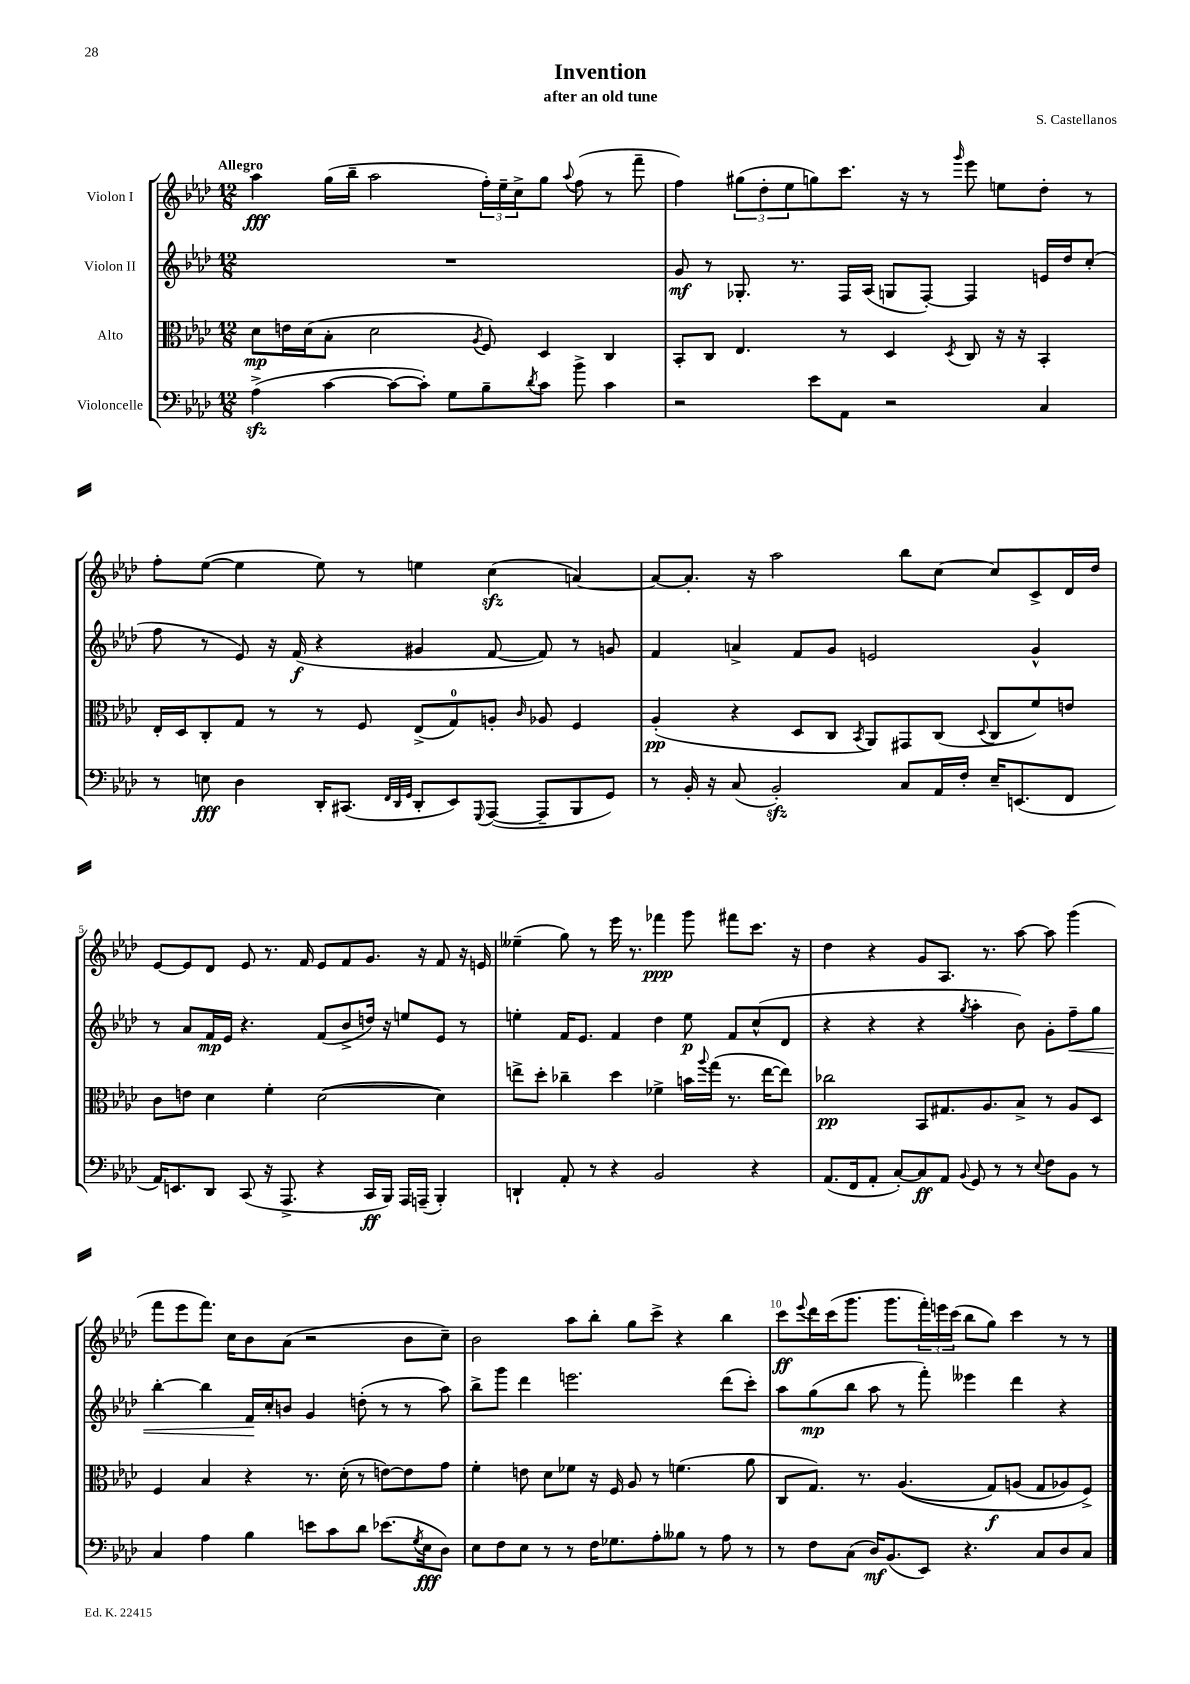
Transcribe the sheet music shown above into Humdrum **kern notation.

**kern	**kern	**kern	**kern
*staff4	*staff3	*staff2	*staff1
*clefF4	*clefC3	*clefG2	*clefG2
*k[b-e-a-d-]	*k[b-e-a-d-]	*k[b-e-a-d-]	*k[b-e-a-d-]
*M12/8	*M12/8	*M12/8	*M12/8
(4A-^\	8d-\L	1.r	4aa-\
.	16e\L	.	.
.	(16d-\J	.	.
[4c\	8B-'\J	.	(16gg\LL
.	.	.	16bb-~\JJ
.	2d-\	.	2aa-\
8c\_L	.	.	.
8c'\]J)	.	.	.
8G\L	.	.	.
.	8qA-/	.	.
8B-~\	8F/)	.	24ff'\LL)
.	.	.	24ee-~\
.	.	.	24cc^\J
8qd-/	.	.	.
8c\J	4D-/	.	8gg\J
.	.	.	8qqaa-/
8b-^\	.	.	(8ff\
4c\	4C/	.	8r
.	.	.	8fff~\
=	=	=	=
2r	8BB-'/L	8g/	4ff\)
.	8C/J	8r	.
.	4.E-/	8.G-'/	(12gg#\L
.	.	.	12dd-'\
.	.	.	12ee-\
.	.	8.r	.
8e-\L	.	.	8gg\)
8AA-\J	8r	16F/LL	8.ccc\J
.	.	(16A-/JJ	.
2r	4D-/	8G/L	.
.	.	.	16r
.	.	[8F'/J)	8r
.	8qD-/	.	16qqggg/
.	8C/	4F/]	8eee-\
.	16r	.	8ee\L
.	16r	.	.
4C/	4BB-'/	16e/LL	8dd-'\J
.	.	16dd-/J	.
.	.	(8cc'/J	8r
=	=	=	=
8r	16E-'/LL	8ff\	8ff'\L
.	16D-/J	.	.
8E\	8C'/	8r	([8ee-\J
4D-\	8G/J	8e-/)	4ee-\]
.	8r	16r	.
.	.	(16f/	.
16DD-'/LK	8r	4r	8ee-\)
(8.CC#/J	.	.	.
.	8F/	.	8r
32qqFF/LLL	.	.	.
32qqDD-/	.	.	.
32qqGG/JJJ	.	.	.
8DD-'/L	(8E-^/L	4g#/	4ee\
8EE-/)	8G/)	.	.
8qqGGG/	.	.	.
([8AAA-/J	8A'/J	[8f/	(4cc\
.	16qqc/	.	.
8AAA-~/]L	8A-/	8f/])	.
8BBB-/	4F/	8r	[4a/)
8GG/J)	.	8g/	.
=	=	=	=
8r	(4A-'/	4f/	8a/_L
16BB-'/	.	.	8.a'/]J
16r	.	.	.
(8C/	4r	4a^/	.
.	.	.	16r
2BB-'/)	.	.	2aa-\
.	8D-/L	8f/L	.
.	8C/J	8g/J	.
.	8qBB-/	.	.
.	8AA-/L)	2e/	.
8C/L	8GG#/	.	8bb-\L
16AA-/L	(8C/J	.	[8cc\J
16F'/JJ	.	.	.
.	8qqD-/	.	.
16E-~/LK	8C/L	.	8cc/]L
(8.EE/	.	.	.
.	8f/)	4g^^/	8c^/
8FF/J	8e/J	.	16d-/L
.	.	.	16dd-/JJ
=	=	=	=
16AA-/LK)	8c\L	8r	[8e-/L
8.EE/	.	.	.
.	8e\J	8a-/L	8e-/]
8DD-/J	4d-\	16f/L	8d-/J
.	.	16e-/JJ	.
(8CC/	.	4.r	8e-/
16r	4f'\	.	8.r
8.AAA-^/	.	.	.
.	.	.	16f/
4r	([2d-\	(8f/L	8e-/L
.	.	8b-^/	8f/
16CC/LL	.	16dd/Jk)	8.g/J
16BBB-/JJ)	.	16r	.
16AAA-/LL	.	8ee/L	.
(16AAA~/JJ	.	.	16r
4BBB-'/)	4d-\])	8e-/J	8f/
.	.	8r	16r
.	.	.	16e/
=	=	=	=
4DD`/	8ee^\L	4ee'\	(4ee--~\
.	8dd-'\J	.	.
8AA-'/	4cc-~\	16f/LK	8gg\)
.	.	8.e-/J	.
8r	.	.	8r
4r	4dd-\	4f/	16eee-\
.	.	.	8.r
2BB-/	4f-^\	4dd-\	4fff-\
.	16b\LL	8ee\	8ggg\
.	8qqaa-/	.	.
.	(16gg\JJ	.	.
.	8.r	8f/L	8fff#\L
4r	.	(8cc^^/	8.ccc\J
.	[16ee\LK	.	.
.	8ee\]J)	8d-/J	.
.	.	.	16r
=	=	=	=
(8.AA-/L	2cc-\	4r	4dd-\
16FF/k	.	.	.
8AA-'/J	.	4r	4r
[8C'/L)	.	.	.
8C/]	8BB-/L	4r	8g/L
8AA-/J	8.G#/	.	8.A-/J
8qqBB-/	.	8qgg/	.
8GG/	.	4aa-'\	.
.	8.A-/	.	8.r
8r	.	.	.
8r	8B-^/J	8b-\)	[8aa-\
8qqE-/	.	.	.
8F\L	8r	8g'\L	8aa-\]
8BB-\J	8A-/L	8ff~\	(4ggg\
8r	8D-/J	8gg\J	.
=	=	=	=
4C/	4F/	[4bb-'\	8fff\L
.	.	.	8eee-\
4A-\	4B-/	4bb-\]	8.fff\J)
.	.	.	16cc\LK
4B-\	4r	16f/LL	8b-\
.	.	16cc'/J	.
.	.	8b/J	(8a-\J
8e\L	8.r	4g/	2r
8c\	.	.	.
.	(16d-'\	.	.
8d-\J	8r	(8dd'\	.
(8.e-\L	[8e\L)	8r	.
.	8e\]	8r	8b-\L
8qG/	.	.	.
16E-\k	.	.	.
8D-\J)	8g\J	8aa-\)	8cc~\J)
=	=	=	=
8E-\L	4f'\	8bb-^\L	2b-\
8F\	.	8ggg\J	.
8E-\J	8e\	4ddd-\	.
8r	8d-\L	.	.
8r	8f-\J	2.eee\	8aa-\L
16F\LK	16r	.	8bb-'\J
8.G-\	16F/	.	.
.	8A-/	.	8gg\L
8A-'\	8r	.	8ccc^\J
8B--\J	(4.f\	.	4r
8r	.	.	.
8A-\	.	(8ddd-\L	4bb-\
8r	8a-\	8ccc'\J)	.
=	=	=	=
8r	8C/L	8aa-\L	8ccc\L
.	.	.	8qqeee-/
8F\L	8.G/J)	(8gg\	16ddd-\L
.	.	.	(16ccc\J
(8C\J	.	8bb-\J	8.ggg\J
.	8.r	.	.
16D-/LK)	.	8aa-\	.
(8.BB-/	.	.	8.ggg\L
.	&((4.A-/	8r	.
8EE-/J)	.	8fff'\)	24fff'\L)
.	.	.	24eee\
.	.	.	(24ccc\JJ
4.r	.	4eee--\	8bb-\L
.	8G/L)	.	8gg\J)
.	(8A/J	4ddd-\	4ccc\
8C/L	8G/L	.	.
8D-/	8A-/)	4r	8r
8C/J	8F^/J&)	.	8r
==	==	==	==
*-	*-	*-	*-
